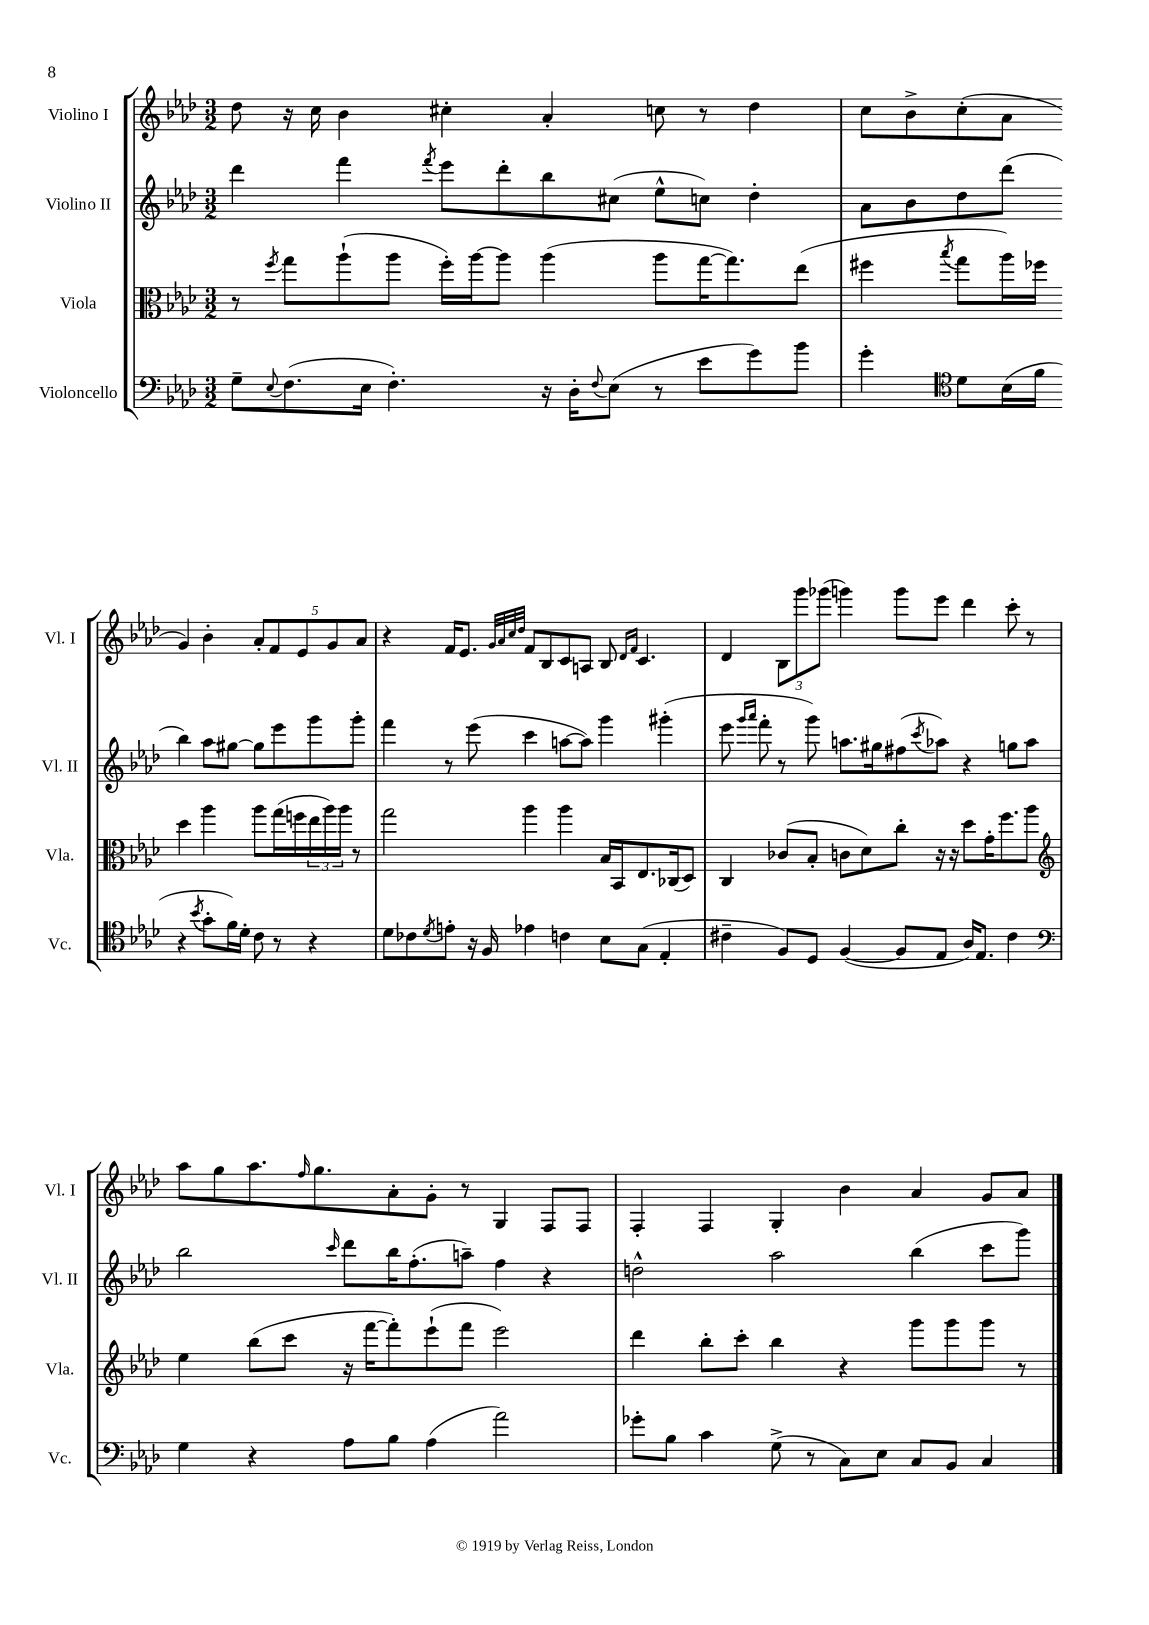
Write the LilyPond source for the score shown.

<<
\new StaffGroup <<
\new Staff = "s0" \with { instrumentName = "Violino I" shortInstrumentName = "Vl. I" } {
    \clef treble \key aes \major \numericTimeSignature \time 3/2
    des''8 r16 c''16 bes'4 cis''4-. aes'4-. c''8 r8 des''4 |
    c''8 bes'8-> c''8-.( aes'8 g'4) bes'4-. \tuplet 5/4 { aes'8-. f'8 ees'8 g'8 aes'8 } |
    r4 f'16 ees'8. \grace { g'32 aes'32 c''32 des''32 } f'8 bes8 c'8 a8 bes8 \grace { des'16 f'16 } c'4. |
    des'4 \tuplet 3/2 { bes8 g'''8 ges'''8( } g'''4) g'''8 ees'''8 des'''4 c'''8-. r8 |
    aes''8 g''8 aes''8. \grace { f''16 } g''8. aes'8-. g'8-. r8 g4 f8 f8 |
    f4-. f4 g4-. bes'4 aes'4 g'8 aes'8 \bar "|." |
}
\new Staff = "s1" \with { instrumentName = "Violino II" shortInstrumentName = "Vl. II" } {
    \clef treble \key aes \major \numericTimeSignature \time 3/2
    des'''4 f'''4 \acciaccatura { f'''8 } ees'''8 des'''8-. bes''8 cis''8( ees''8-^ c''8) des''4-. |
    aes'8 bes'8 des''8 des'''8( bes''4) aes''8 gis''8~ gis''8 ees'''8 g'''8 g'''8-. |
    f'''4 r8 ees'''8( c'''4 a''8~ a''8) g'''4 gis'''4-.( |
    ees'''8 \grace { g'''16 aes'''16 } f'''8-. r8 g'''8) a''8. gis''16 fis''8( \acciaccatura { c'''8 } aes''8) r4 g''8 aes''8 |
    bes''2 \grace { c'''16 } des'''8 bes''16 f''8.-.( a''8--) f''4 r4 |
    d''2-^ aes''2 bes''4( c'''8 g'''8) \bar "|." |
}
\new Staff = "s2" \with { instrumentName = "Viola" shortInstrumentName = "Vla." } {
    \clef alto \key aes \major \numericTimeSignature \time 3/2
    r8 \acciaccatura { f''8 } g''8 aes''8-!( aes''8 f''16-.) aes''16~ aes''8 aes''4( aes''8 g''16~ g''8.) ees''8( |
    fis''4 \acciaccatura { bes''8 } g''8 aes''16) fes''16 des''4 aes''4 aes''8 g''16( f''16 \tuplet 3/2 { ees''16 aes''16) aes''16 } r8 |
    g''2 aes''4 aes''4 bes16 bes,16 ees8. ces16( des8) |
    c4 ces'8( bes8-. c'8 des'8) c''8-. r16 r16 des''8 g'16-. f''8. aes''8 |
    \clef treble ees''4 bes''8( c'''8 r16 f'''16~ f'''8-.) ees'''8-!( f'''8 ees'''2) |
    des'''4 bes''8-. c'''8-. bes''4 r4 g'''8 g'''8 g'''8 r8 \bar "|." |
}
\new Staff = "s3" \with { instrumentName = "Violoncello" shortInstrumentName = "Vc." } {
    \clef bass \key aes \major \numericTimeSignature \time 3/2
    g8-- \appoggiatura { ees8 } f8.( ees16 f4.-.) r16 des16-. \appoggiatura { f8 } ees8( r8 ees'8 g'8) bes'8 |
    g'4-. \clef tenor des'8 bes16( f'16 r4 \acciaccatura { bes'8 } g'8-. f'16) des'16-. c'8 r8 r4 |
    des'8 ces'8 \acciaccatura { des'8 } e'8-. r16 f16 ees'4 c'4 bes8 g8( ees4-. |
    cis'4-- f8) des8 f4~( f8 ees8 aes16) ees8. cis'4 |
    \clef bass g4 r4 aes8 bes8 aes4( aes'2) |
    ges'8-. bes8 c'4 g8->( r8 c8) ees8 c8 bes,8 c4 \bar "|." |
}
>>
>>
\layout { \context { \Score \remove "Bar_number_engraver" } }
